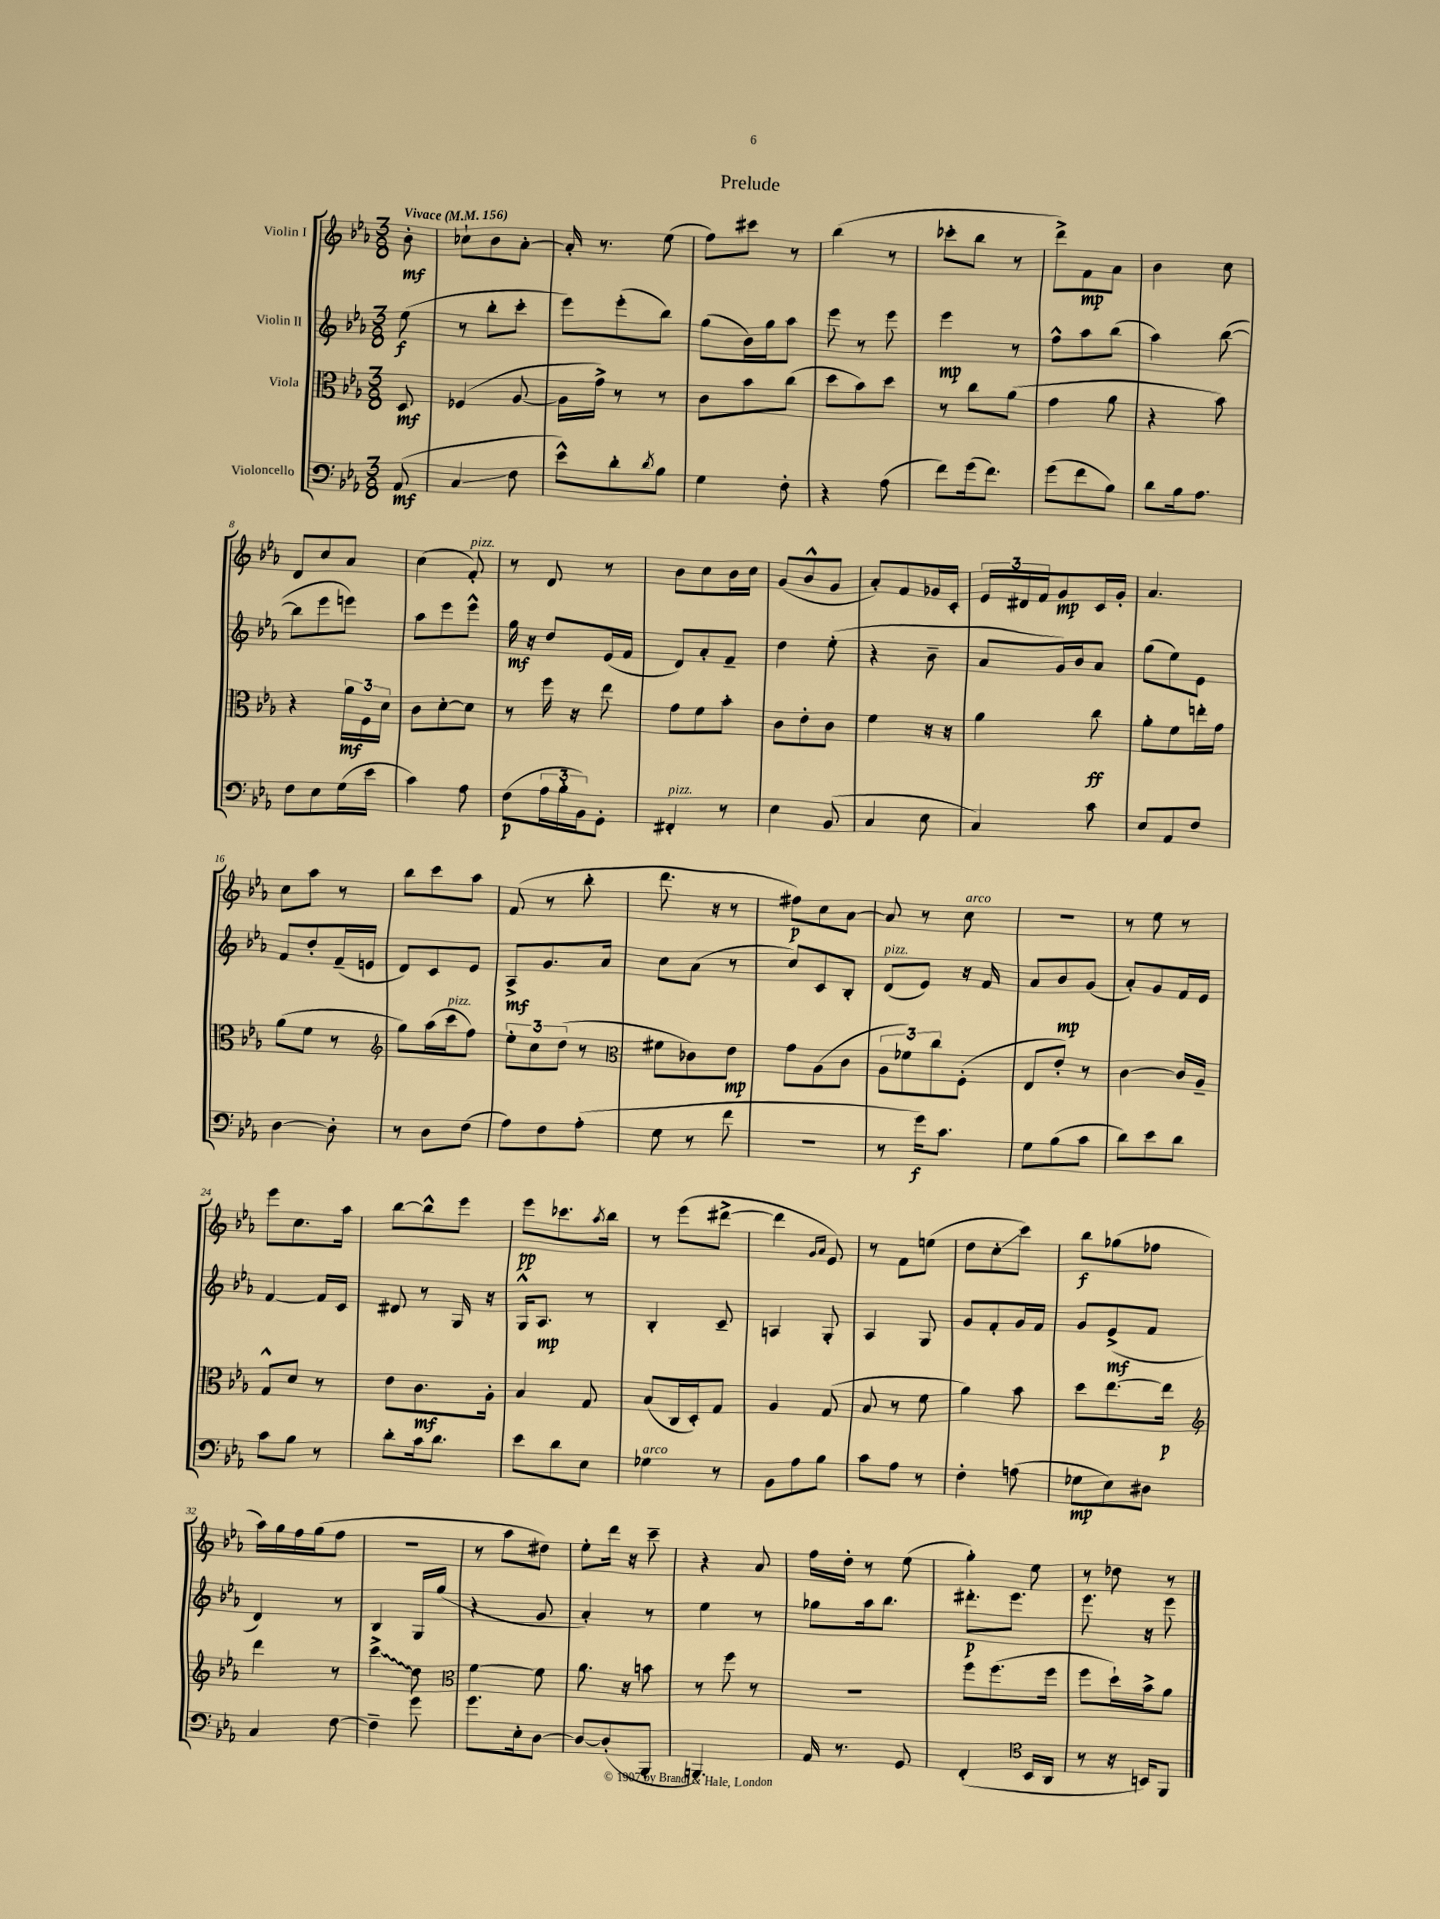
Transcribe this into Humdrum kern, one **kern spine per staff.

**kern	**kern	**kern	**kern
*staff4	*staff3	*staff2	*staff1
*clefF4	*clefC3	*clefG2	*clefG2
*k[b-e-a-]	*k[b-e-a-]	*k[b-e-a-]	*k[b-e-a-]
*M3/8	*M3/8	*M3/8	*M3/8
*MM156	*MM156	*MM156	*MM156
(8AA-/	8D/	(8ee-\	8b-'\
=	=	=	=
4C/	(4F-/	8r	8cc-`\L
.	.	8bb-'\L	8b-\
8F\	[8A-/	8ccc'\J	[8a-'\J
=	=	=	=
8e-^^\L)	16A-\]LL	8eee-\L)	16a-'/]
.	16g^\JJ)	.	8.r
8d'\	8r	(8eee-'\	.
8qd/	.	.	.
8B-\J	8r	8bb-\J)	(8ee-\
=	=	=	=
4G\	8c\L	(8gg\L	8ff\L)
.	8b-\	16b-\L)	8ccc#\J
.	.	16gg\J	.
8F'\	(8cc\J	8aa-\J	8r
=	=	=	=
4r	8dd\L	8eee-\	(4bb-\
.	8b-\)	8r	.
(8A-\	8dd\J	8eee-\	8r
=	=	=	=
8f\L)	8r	4eee-\	8ccc-'\L
(16g\k	8cc\L	.	8bb-\J
8.f\J)	.	.	.
.	(8a-\J	8r	8r
=	=	=	=
(8g\L	4g\	8ff^^\L	8ddd^\L)
8f\	.	8aa-\	8f\
8B-\J)	8a-\	(8bb-\J	8a-\J
=	=	=	=
8d\L	4r	4aa-\)	4b-\
16B-\k	.	.	.
8.A-\J	.	.	.
.	8b-\)	([8bb-\	8cc\
=	=	=	=
8F\L	4r	8bb-\]L	8d/L
8E-\	.	8eee-\	8cc/
(16G\L	24a-\LL	8eee\J)	8a-/J
.	24F\	.	.
16e-\JJ	.	.	.
.	24d\JJ	.	.
=	=	=	=
4c\)	8c\L	8aa-\L	(4cc\
.	[8d'\	8eee-\	.
8A-\	8d\]J	8eee-^^\J	8f'/)
=	=	=	=
(8F\L	8r	16gg\	8r
.	.	16r	.
24A-\L	16ff\	8dd/L	8d/
24B-'\	.	.	.
.	16r	.	.
24BB-\J)	.	.	.
8GG'\J	8ee-\	(16e-/L	8r
.	.	16f/JJ	.
=	=	=	=
4FF#'/	8g\L	8d/L)	8b-\L
.	8f\	8a-'/	8cc\
8r	8b-'\J	8f~/J	16b-\L
.	.	.	16cc\JJ
=	=	=	=
4E-\	8c\L	4dd\	(8g/L
.	8e-'\	.	8b-^^/
(8BB-/	8c\J	(8ee-'\	8g/J
=	=	=	=
4C/	4f\	4r	8a-'/L)
.	.	.	8f/
8E-\	16r	8b-~\	16g-/L
.	16r	.	16c'/JJ
=	=	=	=
4C/)	4a-\	8a-/L	24e-/LL
.	.	.	24d#/
.	.	.	24f/J
.	.	16g/L)	8g/
.	.	16b-/J	.
8c\	8cc\	8a-/J	16c/L
.	.	.	16g'/JJ
=	=	=	=
8E-/L	8a-'\L	(8gg\L	4.a-/
8AA-/	8f\	8ee-\)	.
8F/J	16ee'\L	8e-\J	.
.	16g\JJ	.	.
=	=	=	=
[4D\	(8a-\L	8f/L	8cc\L
.	8f\J	8dd'/	8aa-\J
8D'\]	8r	(16f~/L	8r
.	.	16e/JJ	.
=	=	=	=
*	*clefG2	*	*
8r	8gg\L)	8d/L)	8bb-\L
8D\L	(16aa-\L	8c/	8ccc\
.	16ccc\J	.	.
(8F\J	8ff\J)	8e-/J	8aa-\J
=	=	=	=
8A-\L)	12ee-'\L	8A-^/L	(8f/
.	12cc\	.	.
8F\	.	8.g/	8r
.	(12dd\J	.	.
(8A-'\J	8r	.	8bb-'\
.	.	16a-/Jk	.
=	=	=	=
*	*clefC3	*	*
8G\	8f#\L	8cc\L	8.ddd\
8r	8c-\)	(8a-\J	.
.	.	.	16r
8f\	8e-\J	8r	8r
=	=	=	=
4.r	8g\L	8cc/L)	8ff#\L)
.	(8A-\	8c/	8cc\
.	8c\J	8B-'/J	[8a-\J
=	=	=	=
8r	12A-\L	(8d/L	8a-/]
.	12f-\)	.	.
16g\LK)	.	8e-/J)	8r
.	12cc\	.	.
8.c\J	.	.	.
.	(8F'\J	16r	8cc\
.	.	16f/	.
=	=	=	=
8G\L	8E-/L	8a-/L	4.r
(8B-\	8e-'/J)	8b-/	.
8c\J	8r	(8g/J	.
=	=	=	=
8d\L)	[4c\	8a-'/L)	8r
8e-\	.	8g/	8ee-\
8d\J	16c/]LL	16f/L	8r
.	16A-~/JJ	16e-/JJ	.
=	=	=	=
8c\L	8G^^/L	[4f/	8eee-\L
8B-\J	8d/J	.	8.cc\
8r	8r	16f/]LL	.
.	.	16c/JJ	16aa-\Jk
=	=	=	=
8d'\L	8e-\L	8d#/	[8bb-\L
16c\k	8.c\	8r	8bb-^^\]
8.d\J	.	.	.
.	.	16G/	8eee-\J
.	16A-'\Jk	16r	.
=	=	=	=
8e-\L	4B-/	16G^^/LK	8eee-\L
.	.	8.A-/J	.
8d\	.	.	8.ccc-\
8E-\J	8G/	8r	.
.	.	.	8qaa-/
.	.	.	16bb-\Jk
=	=	=	=
4G-\	(8B-/L	4B-'/	8r
.	16C/L	.	(8eee-\L
.	16D'/J)	.	.
8r	8G/J	8c~/	[8ddd#^\J
=	=	=	=
8BB-\L	4A-/	4A/	4ddd#\]
8A-\	.	.	.
.	.	.	16qqg/LL
.	.	.	16qqa-/JJ
8B-\J	(8G/	8G'/	8e-/)
=	=	=	=
8c\L	8B-/	4A-/	8r
8A-\J	8r	.	8f\L
8r	8f\	8G/	(8ee\J
=	=	=	=
4F'\	4a-\)	8g/L	8dd\L
.	.	8f'/	8cc'\
(8A\	8b-\	16g/L	8ccc\J)
.	.	16f/JJ	.
=	=	=	=
8G-\L	8dd\L	8g/L	8bb-\L
8E-\)	[8.ee-\	(8e-^/	(8gg-\
8D#\J	.	8f/J	8ff-\J
.	16ee-\]Jk	.	.
=	=	=	=
*	*clefG2	*	*
4C/	4ddd\	4d/)	16aa-\LL)
.	.	.	16gg\
.	.	.	16ff\
.	.	.	(16gg\J
[8F\	8r	8r	8ff\J
=	=	=	=
4F~\]	4ccc^\	4B-/	4.r
8g\	8dd\	16G/LL	.
.	.	(16gg/JJ	.
=	=	=	=
*	*clefC3	*	*
8.g\L	[4f\	4r	8r
.	.	.	8aa-\L
16E-'\k	.	.	.
[8D\J	8f\]	8g/	8dd#\J)
=	=	=	=
8D/_L	8.a-\	4a-'/)	8ee-'\L
(8D'/]	.	.	16ddd\Jk
.	16r	.	16r
8BBB-'/J	8b\	8r	8ccc~\
=	=	=	=
4.BBB/)	8r	4ee-\	4r
.	8ff\	.	.
.	8r	8r	8a-/
=	=	=	=
16AA-/	4.r	8gg-\L	16ff\LL
8.r	.	.	16dd'\JJ
.	.	16aa-\k	8r
.	.	8.bb-\J	.
8GG/	.	.	(8ee-\
=	=	=	=
(4FF'/	8ff\L	8.ddd#'\L	4gg'\)
.	(8.ff\	.	.
.	.	8.eee-\J	.
*clefC4	*	*	*
16BB-/LL	.	.	8ee-\
16AA-/JJ	16ff\Jk	.	.
=	=	=	=
8r	8ff\L	8.eee-\	8r
16r	16dd`\L)	.	8dd-\
16BB/LK)	16b-^\J	16r	.
8FF/J	8a-\J	8eee-\	8r
==	==	==	==
*-	*-	*-	*-
